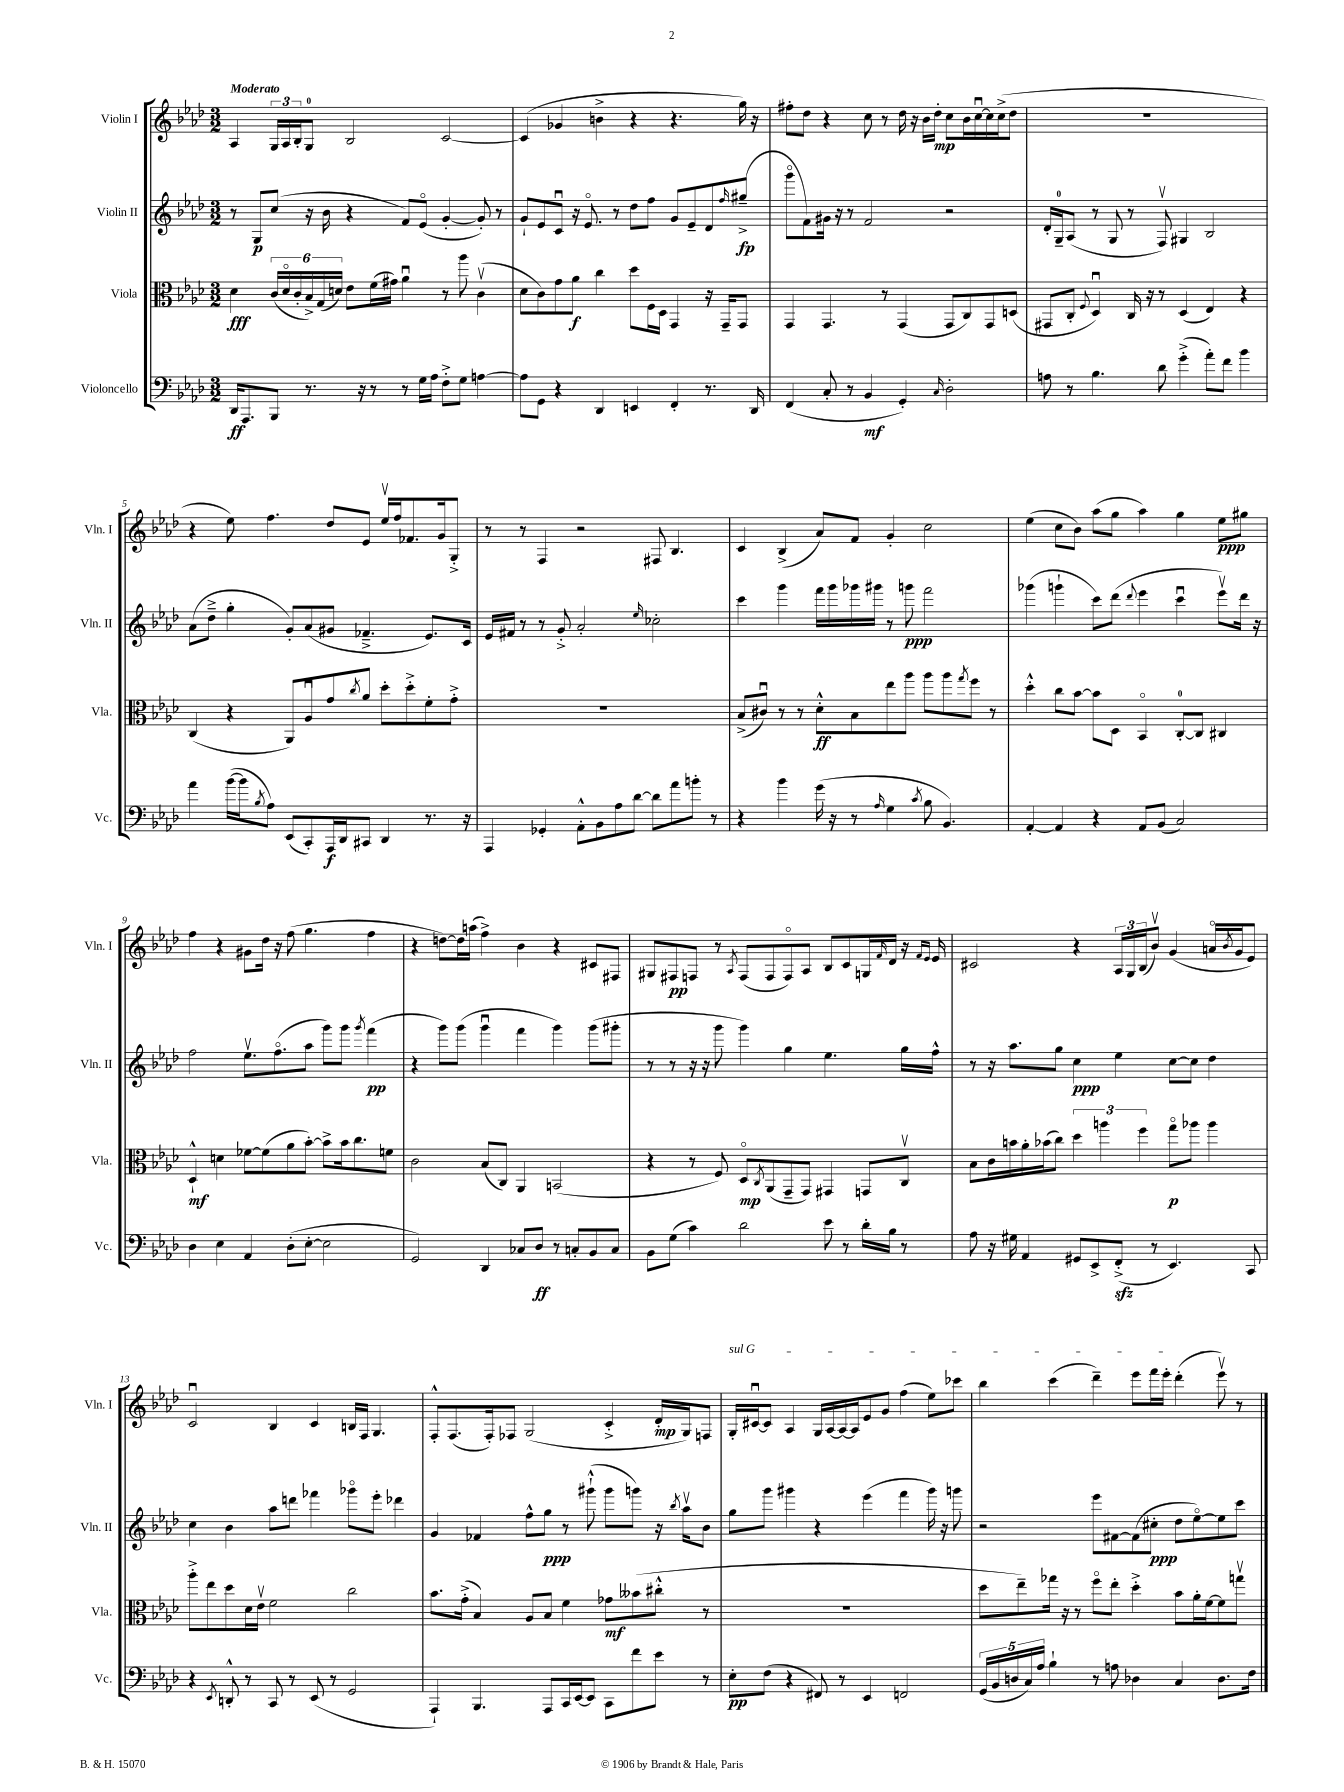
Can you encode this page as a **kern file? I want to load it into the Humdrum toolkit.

**kern	**dynam	**kern	**dynam	**kern	**dynam	**kern	**dynam
*part4	*part4	*part3	*part3	*part2	*part2	*part1	*part1
*staff4	*staff4	*staff3	*staff3	*staff2	*staff2	*staff1	*staff1
*I"Violoncello	*	*I"Viola	*	*I"Violin II	*	*I"Violin I	*
*I'Vc.	*	*I'Vla.	*	*I'Vln. II	*	*I'Vln. I	*
*clefF4	*	*clefC3	*	*clefG2	*	*clefG2	*
*k[b-e-a-d-]	*	*k[b-e-a-d-]	*	*k[b-e-a-d-]	*	*k[b-e-a-d-]	*
*M3/2	*	*M3/2	*	*M3/2	*	*M3/2	*
=1	=1	=1	=1	=1	=1	=1	=1
!	!	!	!	!	!	!LO:TX:a:B:t=Moderato	!
16DD-/KL	ff	4d-\	fff	8r	.	4A-/	.
8.AAA-/	.	.	.	.	.	.	.
.	.	.	.	8G/L	p	.	.
8BBB-/J	.	(24c/LL	.	(8cc/J	.	24G/LL	.
.	.	24d-/	.	.	.	24A-/	.
.	.	24c'/	.	.	.	24B-'/J	.
8.r	.	24B-^/)	.	16r	.	8G/J	.
.	.	(24G/	.	.	.	.	.
.	.	.	.	16b-\	.	.	.
.	.	24dn/JJ)	.	.	.	.	.
.	.	8e-\L	.	4r	.	2B-/	.
16r	.	.	.	.	.	.	.
8r	.	(16f\L	.	.	.	.	.
.	.	16g#X\JJ)	.	.	.	.	.
8r	.	4a-u\	.	8f/L)	.	.	.
16G\LL	.	.	.	(8e-/J	.	.	.
16A-\JJ	.	.	.	.	.	.	.
8F'^\L	.	8r	.	[4g'/	.	[2c/	.
8G\J	.	8aa-\	.	.	.	.	.
[4An\	.	(4cv\	.	8g'/])	.	.	.
.	.	.	.	8r	.	.	.
=2	=2	=2	=2	=2	=2	=2	=2
8A\L]	.	8d-\L	.	8g`/L	.	(4c/]	.
8GG\J	.	8c\)	.	8e-/	.	.	.
4r	.	8g\	.	8cu/J	.	4g-X/	.
.	.	8a-\J	f	16r	.	.	.
.	.	.	.	8.e-/	.	.	.
4DD-/	.	4cc\	.	.	.	4bn^\	.
.	.	.	.	8r	.	.	.
4EEn/	.	8dd-\L	.	8dd-\L	.	4r	.
.	.	16F\L	.	8ff\J	.	.	.
.	.	16D-\JJ	.	.	.	.	.
4FF'/	.	4GG/	.	8g/L	.	4.r	.
.	.	.	.	8e-~/	.	.	.
8.r	.	16r	.	8d-/	.	.	.
.	.	16GG~/KL	.	.	.	.	.
.	.	.	.	16qqff/	.	.	.
.	.	8GG/J	.	(8gg#X~^/J	fp	16gg\)	.
16DD-/	.	.	.	.	.	16r	.
=3	=3	=3	=3	=3	=3	=3	=3
(4FF/	.	4GG/	.	8ggg\L	.	8ff#X'\L	.
.	.	.	.	8f\)	.	8dd-\J	.
8C'/	.	4.GG/	.	16g#X\Jk	.	4r	.
.	.	.	.	16r	.	.	.
8r	.	.	.	8r	.	.	.
4BB-/	mf	.	.	2f/	.	8cc\	.
.	.	8r	.	.	.	8r	.
4GG'/)	.	(4GG/	.	.	.	16dd-\	.
.	.	.	.	.	.	16r	.
.	.	.	.	.	.	16b-\LL	.
.	.	.	.	.	.	16dd-'\JJ	mp
16qqC/	.	.	.	.	.	.	.
2D-'\	.	8GG/L	.	2r	.	8cc\L	.
.	.	8C/)	.	.	.	16b-\L	.
.	.	.	.	.	.	[16ccu\	.
.	.	8GG/	.	.	.	16cc\]	.
.	.	.	.	.	.	(16cc^\J	.
.	.	(8Dn/J	.	.	.	8dd-\J	.
=4	=4	=4	=4	=4	=4	=4	=4
8An\	.	8GG#X/L	.	16d-'/LL	.	1.r	.
.	.	.	.	16G~/J	.	.	.
8r	.	8C'/J	.	(8A-/J	.	.	.
.	.	8qqF/	.	.	.	.	.
4.B-\	.	4D-u/)	.	8r	.	.	.
.	.	.	.	8G/	.	.	.
.	.	16C/	.	8r	.	.	.
.	.	16r	.	.	.	.	.
8d-\	.	8r	.	8Fv/)	.	.	.
(4g'^\	.	(4D-/	.	4G#X/	.	.	.
8a-'\L)	.	4E-/)	.	2B-/	.	.	.
8f\J	.	.	.	.	.	.	.
4b-\	.	4r	.	.	.	.	.
!!LO:LB:g=z
=5	=5	=5	=5	=5	=5	=5	=5
4a-\	.	(4C/	.	(8a-\L	.	4r	.
.	.	.	.	8dd-~^\J	.	.	.
([16b-\LL	.	4r	.	4gg'\	.	8ee-\)	.
16b-\J]	.	.	.	.	.	.	.
8qB-/	.	.	.	.	.	.	.
8A-\J)	.	.	.	.	.	4.ff\	.
(8EE-/L	.	8AA-/L)	.	8g'/L)	.	.	.
8CC'/)	.	8A-u/	.	(8a-/	.	.	.
16AAA-/L	f	8g/	.	8g#X/J	.	8dd-/L	.
16DD-/J	.	.	.	.	.	.	.
.	.	8qcc/	.	.	.	.	.
8CC#X/J	.	8a-/J	.	4.f-X~^/	.	8e-/J	.
4DD-/	.	8dd-'\L	.	.	.	16ee-v/LL	.
.	.	.	.	.	.	16ff/J	.
.	.	8dd-'^\	.	.	.	8.f-X/	.
8.r	.	8f'\	.	8.e-/L)	.	.	.
.	.	.	.	.	.	16g/k	.
.	.	8g'^\J	.	.	.	8G'^/J	.
16r	.	.	.	16c/Jk	.	.	.
=6	=6	=6	=6	=6	=6	=6	=6
4AAA-/	.	1.r	.	16e-/LL	.	8r	.
.	.	.	.	16f#X/JJ	.	.	.
.	.	.	.	8r	.	8r	.
4GG-X'/	.	.	.	8r	.	4F/	.
.	.	.	.	8g'^/	.	.	.
8AA-'^^\L	.	.	.	2a-'/	.	2r	.
8BB-\	.	.	.	.	.	.	.
8A-\	.	.	.	.	.	.	.
[8d-\J	.	.	.	.	.	.	.
.	.	.	.	16qqee-/	.	.	.
8d-\L]	.	.	.	2cc-X'\	.	8F#X/	.
8a-\	.	.	.	.	.	4.B-/	.
8bn'\J	.	.	.	.	.	.	.
8r	.	.	.	.	.	.	.
=7	=7	=7	=7	=7	=7	=7	=7
4r	.	(8B-^/L	.	4ccc\	.	4c/	.
.	.	8c#Xu/J)	.	.	.	.	.
4b-\	.	8r	.	4ggg\	.	(4B-^/	.
.	.	8r	.	.	.	.	.
(16g\	.	8d-'^^\L	ff	16fff\LL	.	8a-/L)	.
16r	.	.	.	16ggg\	.	.	.
8r	.	8B-\	.	16ggg-X\	.	8f/J	.
.	.	.	.	16ggg#X\JJ	.	.	.
16qqA-/	.	.	.	.	.	.	.
4G\	.	8ee-\	.	8r	.	4g'/	.
.	.	8aa-\J	.	8gggn\	ppp	.	.
8qc/	.	.	.	.	.	.	.
8B-\	.	8aa-\L	.	2fff\	.	2cc\	.
4.BB-/)	.	8aa-\	.	.	.	.	.
.	.	8qgg/	.	.	.	.	.
.	.	8ff\J	.	.	.	.	.
.	.	8r	.	.	.	.	.
=8	=8	=8	=8	=8	=8	=8	=8
[4AA-'/	.	4dd-'^^\	.	(4ggg-X\	.	(4ee-\	.
4AA-/]	.	8cc\L	.	4gggn`\	.	8cc\L	.
.	.	[8b-\J	.	.	.	8b-\J)	.
4r	.	8b-\L]	.	8ccc\L)	.	(8aa-\L	.
.	.	8D-\J	.	(8ddd-\J	.	8gg\J	.
.	.	.	.	8qqddd-/	.	.	.
8AA-/L	.	4BB-/	.	4eee-\	.	4aa-\)	.
(8BB-/J	.	.	.	.	.	.	.
2C/)	.	[8C'/L	.	4cccu\	.	4gg\	.
.	.	8C/J]	.	.	.	.	.
.	.	4C#X/	.	8eee-v\L)	.	8ee-\L	ppp
.	.	.	.	16ddd-\Jk	.	8gg#X\J	.
.	.	.	.	16r	.	.	.
!!LO:LB:g=z
=9	=9	=9	=9	=9	=9	=9	=9
4D-\	.	4D-`^^/	mf	2ff\	.	4ff\	.
4E-\	.	4dn\	.	.	.	4r	.
4AA-/	.	[8f-X\L	.	8.ee-v\L	.	8g#X\L	.
.	.	(8f-\]	.	.	.	16dd-\Jk	.
.	.	.	.	(8.ff\	.	16r	.
(8D-'\L	.	8a-\	.	.	.	(8ff\	.
[8E-'\J	.	[8b-'\J)	.	8aa-\J	.	4.gg\	.
2E-\]	.	8b-^\L]	.	8ggg\L)	.	.	.
.	.	16b-\k	.	8ggg\J	.	.	.
.	.	8.cc\	.	.	.	.	.
.	.	.	.	8qggg/	.	.	.
.	.	.	.	(4fff\	pp	4ff\	.
.	.	8fn\J	.	.	.	.	.
=10	=10	=10	=10	=10	=10	=10	=10
2GG/)	.	2c\	.	4r	.	4r	.
.	.	.	.	8ggg\L)	.	[8ddn\L)	.
.	.	.	.	(8ggg\J	.	16dd\L]	.
.	.	.	.	.	.	(16aan\JJ	.
4DD-/	.	(8B-/L	.	4gggu\	.	4ff^\)	.
.	.	8C/J)	.	.	.	.	.
8C-X/L	.	4AA-/	.	4fff\	.	4b-\	.
8D-/J	ff	.	.	.	.	.	.
8r	.	(2BBn/	.	4ggg\)	.	4r	.
8Cn'/L	.	.	.	.	.	.	.
8BB-/	.	.	.	(8ggg\L	.	8c#X/L	.
8C/J	.	.	.	8ggg#X'\J	.	8F#X/J	.
=11	=11	=11	=11	=11	=11	=11	=11
8BB-\L	.	4r	.	8r	.	8G#X/L	.
(8G\J	.	.	.	8r	.	8F#X/	pp
4c\)	.	8r	.	16r	.	8Fn/J	.
.	.	.	.	16r	.	.	.
.	.	8F/)	.	8ggg\	.	8r	.
.	.	.	.	.	.	8qA-/	.
2d-\	.	8D-/L	mp	4ggg\)	.	(8F/L	.
.	.	8qC/	.	.	.	.	.
.	.	(8AA-/	.	.	.	8F/	.
.	.	8GG~/	.	4gg\	.	8F/)	.
.	.	8GG/J)	.	.	.	8A-/J	.
8e-\	.	4GG#X/	.	4.ee-\	.	8B-/L	.
8r	.	.	.	.	.	8c/	.
16d-'\LL	.	8GGn/L	.	.	.	16Gn/L	.
.	.	.	.	.	.	16qqf/	.
16B-\JJ	.	.	.	.	.	16d-/JJ	.
8r	.	8Cv/J	.	16gg\LL	.	16r	.
.	.	.	.	.	.	16qqf/LL	.
.	.	.	.	.	.	16qqe-/JJ	.
.	.	.	.	16ff^^\JJ	.	16e-/	.
=12	=12	=12	=12	=12	=12	=12	=12
8A-\	.	8B-\L	.	8r	.	2c#X/	.
16r	.	16c\L	.	16r	.	.	.
16G#X\	.	16bn\	.	8.aa-\L	.	.	.
4AA-/	.	16a-'\	.	.	.	.	.
.	.	(16b-X\J	.	.	.	.	.
.	.	8cc\J)	.	8gg\J	.	.	.
8GG#X/L	.	6dd-\	.	4cc\	ppp	4r	.
8EE-^/	.	.	.	.	.	.	.
.	.	6aan\	.	.	.	.	.
(8FFzz'^/J	.	.	.	4ee-\	.	24A-/LL	.
.	.	.	.	.	.	24G/	.
.	.	6ff\	.	.	.	(24B-/J	.
8r	.	.	.	.	.	8b-v/J)	.
4.EE-/)	.	8gg\L	p	[8cc\L	.	(4g/	.
.	.	8aa-X\J	.	8cc\J]	.	.	.
.	.	4aa-\	.	4dd-\	.	16an/LL	.
.	.	.	.	.	.	8qb-/	.
.	.	.	.	.	.	16g/J	.
8CC/	.	.	.	.	.	8e-/J)	.
!!LO:LB:g=z
=13	=13	=13	=13	=13	=13	=13	=13
4r	.	8aa-'^\L	.	4cc\	.	2cu/	.
.	.	8ee-\	.	.	.	.	.
8qEE-/	.	.	.	.	.	.	.
8DDn'^^/	.	8dd-\	.	4b-\	.	.	.
8r	.	16d-\L	.	.	.	.	.
.	.	16e-v\JJ	.	.	.	.	.
8CC/	.	2f\	.	8aa-\L	.	4B-/	.
8r	.	.	.	8dddn\J	.	.	.
(8EE-/	.	.	.	4fff-X\	.	4c/	.
8r	.	.	.	.	.	.	.
2GG/	.	2cc\	.	8ggg-X\L	.	16Bn/LL	.
.	.	.	.	.	.	16F/JJ	.
.	.	.	.	8eee-'\J	.	4.G/	.
.	.	.	.	4ddd-X\	.	.	.
=14	=14	=14	=14	=14	=14	=14	=14
4AAA-`/)	.	8.b-\L	.	4g/	.	8F'^^/L	.
.	.	.	.	.	.	(8.F/	.
.	.	(16g'^\Jk	.	.	.	.	.
4.BBB-/	.	4B-/)	.	4f-X/	.	.	.
.	.	.	.	.	.	16F'/k)	.
.	.	.	.	.	.	8F-X/J	.
.	.	8A-/L	.	8ff^^\L	.	(2G/	.
8AAA-/L	.	8B-/J	.	8gg\J	ppp	.	.
16CC/L	.	4f\	.	8r	.	.	.
[16EE-/J	.	.	.	.	.	.	.
8EE-/J]	.	.	.	(8ggg#X`^^\	.	.	.
8CC\L	.	8g-X\L	mf	8ggg#\L	.	4c'^/	.
8f\	.	(8b--X\	.	8gggn\J)	.	.	.
8e-\J	.	8cc#X'^^\J	.	16r	.	16d-'/LL	mp
.	.	.	.	8qbb-/	.	.	.
.	.	.	.	16aa-v\KL	.	16G/J)	.
8r	.	8r	.	8b-\J	.	8Fn/J	.
=15	=15	=15	=15	=15	=15	=15	=15
!	!	!	!	!	!	!LO:TX:a:i:t=sul G	!
8E-'\L	pp	1.r	.	8gg\L	.	16G'/LL	.
.	.	.	.	.	.	[16c#Xu/J	.
(8F\J	.	.	.	8ggg\J	.	8c#/J]	.
4r	.	.	.	4ggg#X\	.	4A-/	.
8FF#X/)	.	.	.	4r	.	16G/LL	.
.	.	.	.	.	.	[16A-/	.
8r	.	.	.	.	.	16A-/_	.
.	.	.	.	.	.	16A-/J]	.
4EE-/	.	.	.	(4eee-\	.	8e-/	.
.	.	.	.	.	.	8g/J	.
2FFn/	.	.	.	4fff\	.	(4ff\	.
.	.	.	.	16ggg#\)	.	8ee-\L)	.
.	.	.	.	16r	.	.	.
.	.	.	.	8gggn\	.	8ccc-X\J	.
=16	=16	=16	=16	=16	=16	=16	=16
(20GG/LL	.	8dd-\L	.	2r	.	4bb-\	.
20BB-/	.	.	.	.	.	.	.
20Dn/	.	.	.	.	.	.	.
.	.	8ee-~\)	.	.	.	.	.
20C/)	.	.	.	.	.	.	.
20A-/JJ	.	.	.	.	.	.	.
4B-`\	.	16gg-X\Jk	.	.	.	(4ccc\	.
.	.	16r	.	.	.	.	.
.	.	8r	.	.	.	.	.
8r	.	8ff\L	.	8eee-\L	.	4ddd-~\)	.
8An\	.	8ee-'\J	.	[8f#X\	.	.	.
4D-X\	.	4dd-'^\	.	(8f#\]	.	8eee-\L	.
.	.	.	.	8cc#X'\J	ppp	16fff\L	.
.	.	.	.	.	.	16eee-'\JJ	.
4C/	.	8b-\L	.	8dd-\L	.	(4ddd-'\	.
.	.	16a-'\L	.	[8ee-\)	.	.	.
.	.	[16f\J	.	.	.	.	.
8.D-\L	.	8f\]	.	8ee-\]	.	8eee-v\)	.
.	.	8ggnv\J	.	8ccc\J	.	8r	.
16F\Jk	.	.	.	.	.	.	.
==	==	==	==	==	==	==	==
*-	*-	*-	*-	*-	*-	*-	*-
